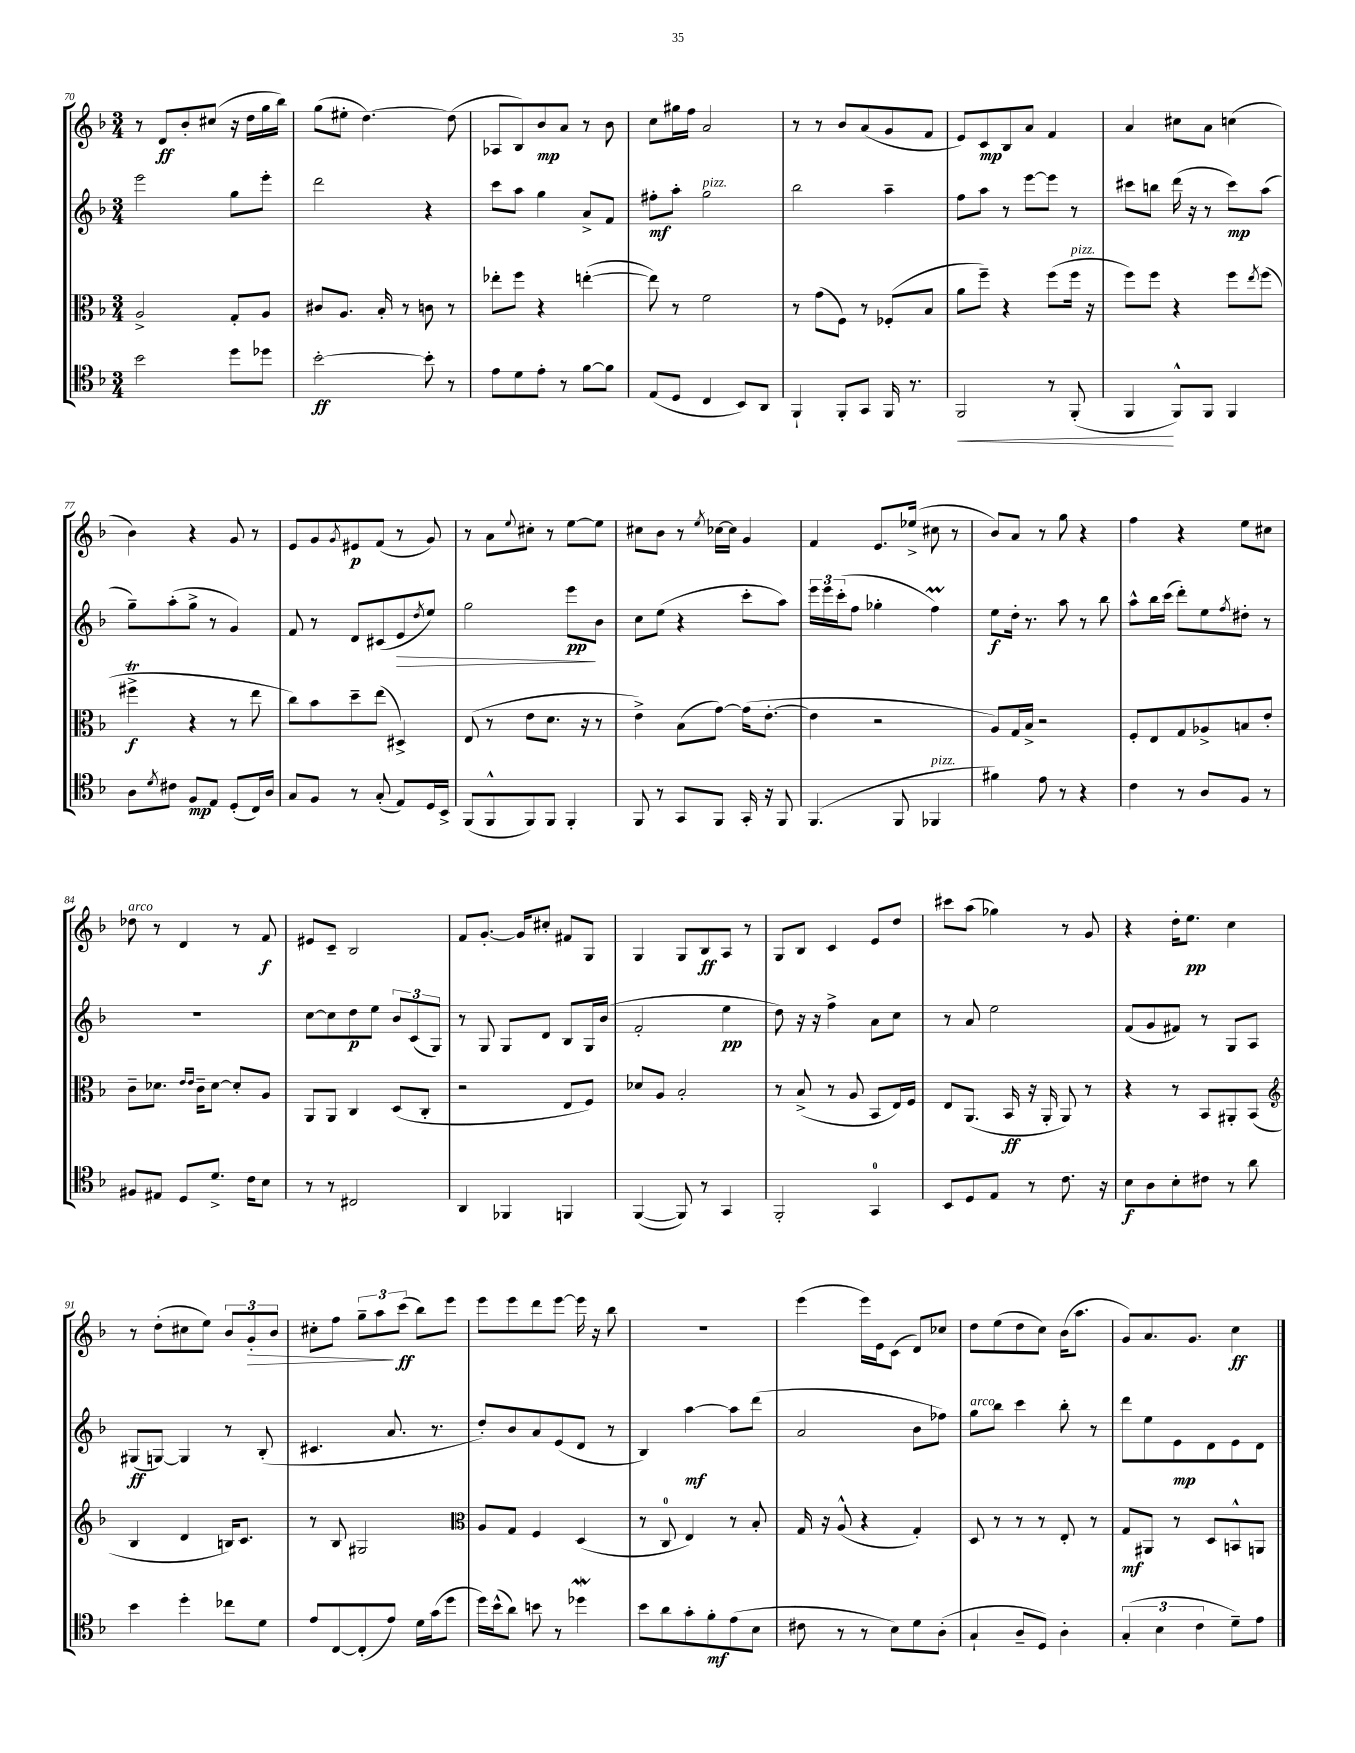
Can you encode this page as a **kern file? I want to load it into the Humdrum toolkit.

**kern	**dynam	**kern	**dynam	**kern	**dynam	**kern	**dynam
*part4	*part4	*part3	*part3	*part2	*part2	*part1	*part1
*staff4	*staff4	*staff3	*staff3	*staff2	*staff2	*staff1	*staff1
*clefC4	*	*clefC3	*	*clefG2	*	*clefG2	*
*k[b-]	*	*k[b-]	*	*k[b-]	*	*k[b-]	*
*M3/4	*	*M3/4	*	*M3/4	*	*M3/4	*
=70	=70	=70	=70	=70	=70	=70	=70
2b-\	.	2A^/	.	2eee\	.	8r	.
.	.	.	.	.	.	8d/L	ff
.	.	.	.	.	.	8b-'/	.
.	.	.	.	.	.	(8cc#X/J	.
8dd\L	.	8G'/L	.	8gg\L	.	16r	.
.	.	.	.	.	.	16dd\LL	.
8dd-X\J	.	8A/J	.	8eee'\J	.	16gg\	.
.	.	.	.	.	.	16bb-\JJ)	.
=71	=71	=71	=71	=71	=71	=71	=71
[2b-'\	ff	8c#X/L	.	2ddd\	.	(8gg\L	.
.	.	8.A/J	.	.	.	8ee#X'\J	.
.	.	.	.	.	.	[4.dd\)	.
.	.	16B-'/	.	.	.	.	.
.	.	8r	.	.	.	.	.
8b-'\]	.	8cn\	.	4r	.	.	.
8r	.	8r	.	.	.	(8dd\]	.
=72	=72	=72	=72	=72	=72	=72	=72
8e\L	.	8ee-X'\L	.	8ccc\L	.	8A-X/L	.
8d\	.	8ff\J	.	8aa\J	.	8B-/)	.
8e'\J	.	4r	.	4gg\	.	8b-/	mp
8r	.	.	.	.	.	8a/J	.
[8f\L	.	([4een'\	.	8a^/L	.	8r	.
8f\J]	.	.	.	8f/J	.	8b-\	.
=73	=73	=73	=73	=73	=73	=73	=73
(8E/L	.	8ee\])	.	8ff#X'\L	mf	8cc\L	.
8D/J	.	8r	.	8aa'\J	.	16gg#X\L	.
.	.	.	.	.	.	16ff\JJ	.
!	!	!	!	!LO:TX:a:i:t=pizz.	!	!	!
4C/	.	2f\	.	2gg\	.	2a/	.
8BB-/L)	.	.	.	.	.	.	.
8AA/J	.	.	.	.	.	.	.
=74	=74	=74	=74	=74	=74	=74	=74
4FF`/	.	8r	.	2bb-\	.	8r	.
.	.	(8g\L	.	.	.	8r	.
8FF'/L	.	8F\J)	.	.	.	8b-/L	.
8GG/J	.	8r	.	.	.	(8a/	.
16FF/	.	(8F-X'/L	.	4aa~\	.	8g/	.
8.r	.	.	.	.	.	.	.
.	.	8B-/J	.	.	.	8f/J	.
=75	=75	=75	=75	=75	=75	=75	=75
!	!LO:HP:b	!	!	!	!	!	!
2FF/	<	8a\L	.	8ff\L	.	8e/L)	.
.	.	8ff~\J)	.	8aa\J	.	8c/	mp
.	.	4r	.	8r	.	8B-/	.
.	.	.	.	[8eee\L	.	8a/J	.
8r	.	(8ff\L	.	8eee\J]	.	4f/	.
!	!	!LO:TX:a:i:t=pizz.	!	!	!	!	!
(8FF'/	.	16ff\Jk	.	8r	.	.	.
.	.	16r	.	.	.	.	.
=76	=76	=76	=76	=76	=76	=76	=76
4FF/	.	8ff\L)	.	8ccc#X\L	.	4a/	.
.	.	8ff\J	.	8bbn\J	.	.	.
8FF^^/L)	[	4r	.	(16ddd\	.	8cc#X\L	.
.	.	.	.	16r	.	.	.
8FF/J	.	.	.	8r	.	8a\J	.
4FF/	.	8ff\L	.	8ccc#\L)	mp	(4ccn\	.
.	.	8qee/	.	.	.	.	.
.	.	(8ff\J	.	(8aa\J	.	.	.
!!LO:LB:g=z
=77	=77	=77	=77	=77	=77	=77	=77
8A\L	.	4ff#Xt^\	f	8gg~\L)	.	4b-\)	.
8qd/	.	.	.	.	.	.	.
8c#X\J	.	.	.	(8aa'\	.	.	.
8F/L	mp	4r	.	8gg^\J	.	4r	.
8E/J	.	.	.	8r	.	.	.
(8D'/L	.	8r	.	4g/)	.	8g/	.
16C/L)	.	8ee\	.	.	.	8r	.
16A/JJ	.	.	.	.	.	.	.
=78	=78	=78	=78	=78	=78	=78	=78
8G/L	.	8cc\L)	.	8f/	.	8e/L	.
8F/J	.	8b-\	.	8r	.	8g/	.
.	.	.	.	.	.	8qg/	.
8r	.	8dd~\	.	8d/L	.	8e#X/	p
(8G'/	.	(8ee\J	.	(8c#X/	.	(8f/J	.
!	!	!	!	!	!LO:HP:b	!	!
8E/L)	.	4D#X^/)	.	8e/	>	8r	.
.	.	.	.	8qdd/	.	.	.
16D/L	.	.	.	8ee/J)	.	8g/)	.
16BB-^/JJ	.	.	.	.	.	.	.
=79	=79	=79	=79	=79	=79	=79	=79
(8FF/L	.	(8E/	.	2gg\	.	8r	.
8FF^^/	.	8r	.	.	.	8a\L	.
.	.	.	.	.	.	8qqee/	.
8FF/)	.	8e\L	.	.	.	8cc#X'\J	.
8FF/J	.	8.d\J	.	.	.	8r	.
4FF'/	.	.	.	8eee\L	pp	[8ee\L	.
.	.	16r	.	.	.	.	.
.	.	8r	.	8b-\J	]	8ee\J]	.
=80	=80	=80	=80	=80	=80	=80	=80
8FF/	.	4e^\)	.	8cc\L	.	8cc#X\L	.
8r	.	.	.	(8ee\J	.	8b-\J	.
8GG/L	.	(8B-\L	.	4r	.	8r	.
.	.	.	.	.	.	8qee/	.
8FF/J	.	[8g\J)	.	.	.	[16cc-X\LL	.
.	.	.	.	.	.	16cc-\JJ]	.
16GG'/	.	(16g\KL]	.	8ccc'\L	.	4g/	.
16r	.	[8.e'\J	.	.	.	.	.
8FF/	.	.	.	8aa\J)	.	.	.
=81	=81	=81	=81	=81	=81	=81	=81
(4.FF/	.	4e\]	.	24eee\LL	.	4f/	.
.	.	.	.	24eee\	.	.	.
.	.	.	.	(24ccc'\J	.	.	.
.	.	.	.	8ff\J	.	.	.
.	.	2r	.	4gg-X'\	.	8.e/L	.
8FF/	.	.	.	.	.	.	.
.	.	.	.	.	.	(16ee-X^/Jk	.
!LO:TX:a:i:t=pizz.	!	!	!	!	!	!	!
4FF-X/	.	.	.	4ffM\)	.	8cc#X\	.
.	.	.	.	.	.	8r	.
=82	=82	=82	=82	=82	=82	=82	=82
4f#X\)	.	8A/L)	.	8ee\L	f	8b-/L)	.
.	.	16G/L	.	16dd'\Jk	.	8a/J	.
.	.	16B-^/JJ	.	8.r	.	.	.
8e\	.	2r	.	.	.	8r	.
8r	.	.	.	8aa\	.	8gg\	.
4r	.	.	.	8r	.	4r	.
.	.	.	.	8bb-\	.	.	.
=83	=83	=83	=83	=83	=83	=83	=83
4c\	.	8F'/L	.	8aa^^\L	.	4ff\	.
.	.	8E/	.	16bb-\L	.	.	.
.	.	.	.	(16ccc\JJ	.	.	.
8r	.	8G/	.	8ddd'\L)	.	4r	.
8A/L	.	8A-X^/	.	8ee\	.	.	.
.	.	.	.	8qff/	.	.	.
8F/J	.	8Bn/	.	8dd#X'\J	.	8ee\L	.
8r	.	8e'/J	.	8r	.	8cc#X\J	.
!!LO:LB:g=z
=84	=84	=84	=84	=84	=84	=84	=84
!	!	!	!	!	!	!LO:TX:a:i:t=arco	!
8F#X/L	.	8c~\L	.	2.r	.	8dd-X\	.
8E#X/J	.	8.d-X\J	.	.	.	8r	.
8D/L	.	.	.	.	.	4d/	.
.	.	16qqe/LL	.	.	.	.	.
.	.	16qqe/JJ	.	.	.	.	.
.	.	16c~\KL	.	.	.	.	.
8.d^/J	.	[8d-\J	.	.	.	.	.
.	.	8d-'/L]	.	.	.	8r	.
16c\KL	.	.	.	.	.	.	.
8B-\J	.	8A/J	.	.	.	8f/	f
=85	=85	=85	=85	=85	=85	=85	=85
8r	.	8AA/L	.	[8cc\L	.	8e#X/L	.
8r	.	8AA/J	.	8cc\]	.	8c~/J	.
2C#X/	.	4C/	.	8dd\	p	2B-/	.
.	.	.	.	8ee\J	.	.	.
.	.	(8D/L	.	12b-/L	.	.	.
.	.	.	.	(12c/	.	.	.
.	.	8C'/J	.	.	.	.	.
.	.	.	.	12G/J)	.	.	.
=86	=86	=86	=86	=86	=86	=86	=86
4AA/	.	2r	.	8r	.	8f/L	.
.	.	.	.	8G/	.	[8.g'/J	.
4FF-X/	.	.	.	8G/L	.	.	.
.	.	.	.	.	.	16g/KL]	.
.	.	.	.	8d/J	.	8cc#X'/J	.
4FFn/	.	8E/L	.	8B-/L	.	8f#X/L	.
.	.	8F/J)	.	16G/L	.	8G/J	.
.	.	.	.	(16b-/JJ	.	.	.
=87	=87	=87	=87	=87	=87	=87	=87
([4FF/	.	8d-X/L	.	2f'/	.	4G/	.
.	.	8A/J	.	.	.	.	.
8FF/])	.	2B-'/	.	.	.	8G/L	.
8r	.	.	.	.	.	8B-/	ff
4GG/	.	.	.	4ee\	pp	8A/J	.
.	.	.	.	.	.	8r	.
=88	=88	=88	=88	=88	=88	=88	=88
2FF'/	.	8r	.	8dd\)	.	8G/L	.
.	.	(8B-^/	.	16r	.	8B-/J	.
.	.	.	.	16r	.	.	.
.	.	8r	.	4ff^\	.	4c/	.
.	.	8A/	.	.	.	.	.
4GG/	.	8BB-/L	.	8a\L	.	8e/L	.
.	.	16E/L)	.	8cc\J	.	8dd/J	.
.	.	16F/JJ	.	.	.	.	.
=89	=89	=89	=89	=89	=89	=89	=89
8BB-/L	.	8E/L	.	8r	.	8ccc#X\L	.
8D/	.	(8.AA/J	.	8a/	.	(8aa\J	.
8E/J	.	.	.	2ee\	.	4gg-X\)	.
.	.	16BB-/	ff	.	.	.	.
8r	.	16r	.	.	.	.	.
.	.	16AA'/	.	.	.	.	.
8.c\	.	8AA/)	.	.	.	8r	.
.	.	8r	.	.	.	8g/	.
16r	.	.	.	.	.	.	.
=90	=90	=90	=90	=90	=90	=90	=90
8B-\L	f	4r	.	(8f/L	.	4r	.
8A\	.	.	.	8g/	.	.	.
8B-'\	.	8r	.	8f#X/J)	.	16dd'\KL	.
.	.	.	.	.	.	8.ee\J	pp
8c#X\J	.	8BB-/L	.	8r	.	.	.
8r	.	8AA#X'/	.	8G/L	.	4cc\	.
8a\	.	(8BB-/J	.	8A/J	.	.	.
!!LO:LB:g=z
=91	=91	=91	=91	=91	=91	=91	=91
*	*	*clefG2	*	*	*	*	*
4b-\	.	4B-/	.	(8G#X/L	ff	8r	.
.	.	.	.	[8Gn/J)	.	(8dd'\L	.
4dd'\	.	4d/	.	4G/]	.	8cc#X\	.
.	.	.	.	.	.	8ee\J)	.
8cc-X\L	.	16Bn/KL)	.	8r	.	12b-/L	.
.	.	8.c/J	.	.	.	.	.
!	!	!	!	!	!	!	!LO:HP:b
.	.	.	.	.	.	12g'/	>
8d\J	.	.	.	(8B-'/	.	.	.
.	.	.	.	.	.	12b-/J	.
=92	=92	=92	=92	=92	=92	=92	=92
8e/L	.	8r	.	4.c#X/	.	8cc#X'\L	.
[8C/	.	8B-/	.	.	.	8ff\J	.
(8C'/]	.	2G#X/	.	.	.	12gg~\L	.
.	.	.	.	.	.	12aa\	.
8e/J)	.	.	.	8.a/	.	.	.
.	.	.	.	.	.	(12ccc\J	] ff
16d\LL	.	.	.	.	.	8bb-\L)	.
(16g\J	.	.	.	8.r	.	.	.
8dd\J	.	.	.	.	.	8eee\J	.
=93	=93	=93	=93	=93	=93	=93	=93
*	*	*clefC3	*	*	*	*	*
16dd\LL)	.	8A/L	.	8dd'/L)	.	8eee\L	.
(16b-^^\J	.	.	.	.	.	.	.
8a\J)	.	8G/J	.	8b-/	.	8eee\	.
8bn\	.	4F/	.	8a/	.	8ddd\	.
8r	.	.	.	(8e/	.	[8eee\J	.
4dd-Xw\	.	(4D/	.	8d/J	.	16eee\]	.
.	.	.	.	.	.	16r	.
.	.	.	.	8r	.	8bb-\	.
=94	=94	=94	=94	=94	=94	=94	=94
8b-\L	.	8r	.	4B-/)	.	2.r	.
8a\	.	8C/	.	.	.	.	.
8g'\	.	4E/)	.	[4aa\	mf	.	.
8f'\	mf	.	.	.	.	.	.
(8e\	.	8r	.	8aa\L]	.	.	.
8B-\J	.	8B-'/	.	(8ddd\J	.	.	.
=95	=95	=95	=95	=95	=95	=95	=95
8c#X\	.	16G/	.	2a/	.	(4eee\	.
.	.	16r	.	.	.	.	.
8r	.	(8A^^/	.	.	.	.	.
8r	.	4r	.	.	.	16eee\LL)	.
.	.	.	.	.	.	16e\J	.
8B-\L)	.	.	.	.	.	(8c\J	.
8d\	.	4G'/)	.	8b-\L	.	8d/L)	.
(8A'\J	.	.	.	8ff-X\J)	.	8cc-X/J	.
=96	=96	=96	=96	=96	=96	=96	=96
!	!	!	!	!LO:TX:a:i:t=arco	!	!	!
4G`/	.	8D/	.	8gg\L	.	8dd\L	.
.	.	8r	.	8bb-\J	.	(8ee\	.
8A~/L	.	8r	.	4ccc\	.	8dd\	.
8D/J)	.	8r	.	.	.	8cc\J)	.
4A'\	.	8E'/	.	8bb-'\	.	(16b-\KL	.
.	.	.	.	.	.	8.aa\J	.
.	.	8r	.	8r	.	.	.
=97	=97	=97	=97	=97	=97	=97	=97
(6G'/	.	8G/L	mf	8ddd\L	.	8g/L)	.
.	.	8AA#X/J	.	8ee\	.	8.a/	.
6B-\	.	.	.	.	.	.	.
.	.	8r	.	8e\	mp	.	.
.	.	.	.	.	.	8.g/J	.
6c\	.	.	.	.	.	.	.
.	.	8D/L	.	8d\	.	.	.
8d~\L)	.	8BBn^^/	.	8e\	.	4cc\	ff
8e\J	.	8AAn/J	.	8d\J	.	.	.
==	==	==	==	==	==	==	==
*-	*-	*-	*-	*-	*-	*-	*-
